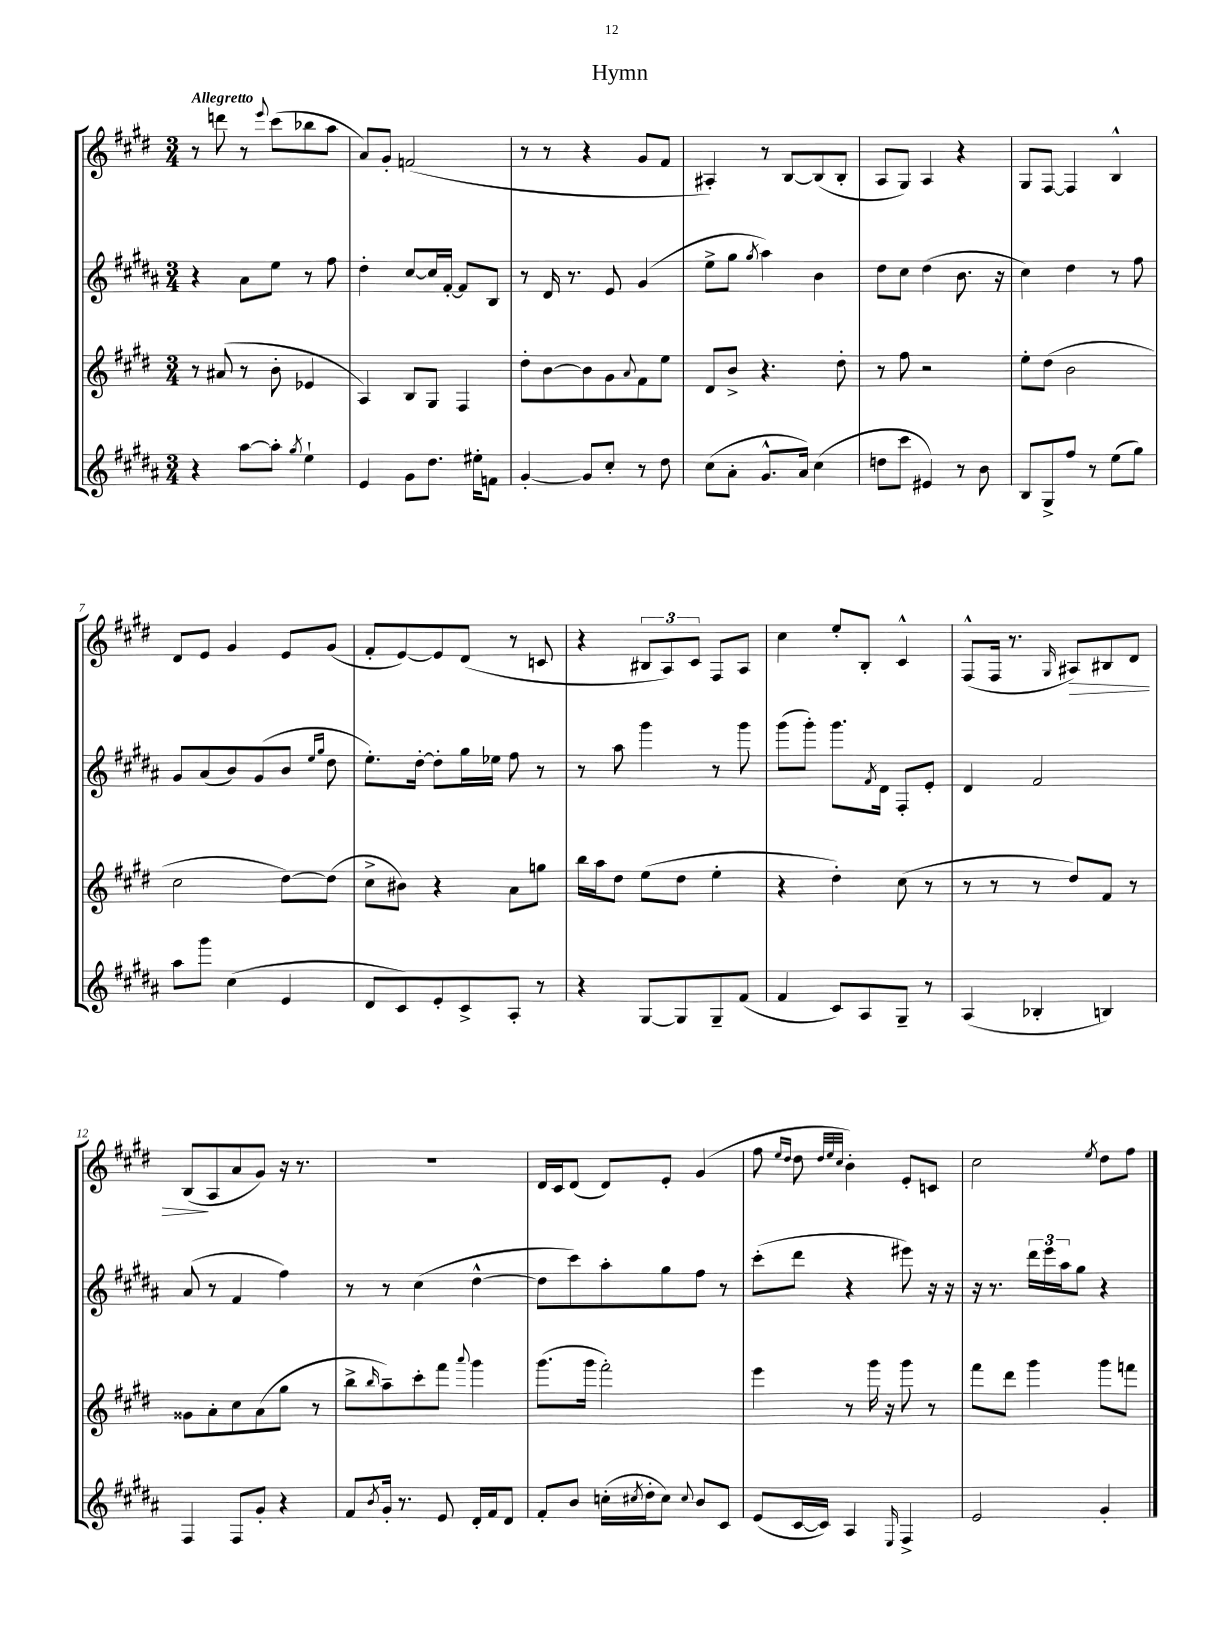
\header { title = "Hymn" }
<<
\new StaffGroup <<
\new Staff = "s0" {
    \clef treble \key e \major \numericTimeSignature \time 3/4 \tempo "Allegretto"
    r8 d'''8 r8 \appoggiatura { e'''8 } cis'''8( bes''8 a''8 |
    a'8) gis'8-. f'2( |
    r8 r8 r4 gis'8 fis'8 |
    ais4-.) r8 b8~ b8( b8-. |
    a8 gis8) a4 r4 |
    gis8 fis8~ fis4 b4-^ |
    dis'8 e'8 gis'4 e'8 gis'8( |
    fis'8-. e'8~) e'8 dis'8( r8 c'8 |
    r4 \tuplet 3/2 { bis8 a8) cis'8 } fis8 a8 |
    cis''4 e''8-. b8-. cis'4-^ |
    fis8-^( fis16 r8. \grace { gis16 } ais8\>) bis8 dis'8 |
    b8\!( a8 a'8 gis'8) r16 r8. |
    R2. |
    dis'16 cis'16 dis'8( dis'8) e'8-. gis'4( |
    fis''8 \grace { e''16 dis''16 } dis''8 \grace { dis''32 e''32 cis''32 } b'4-.) e'8-. c'8 |
    cis''2 \acciaccatura { e''8 } dis''8 fis''8 \bar "|." |
}
\new Staff = "s1" {
    \clef treble \key b \major \numericTimeSignature \time 3/4
    r4 ais'8 e''8 r8 fis''8 |
    dis''4-. cis''8~ cis''16 fis'16~-. fis'8 b8 |
    r8 dis'16 r8. e'8 gis'4( |
    e''8-> gis''8 \acciaccatura { gis''8 } ais''4) b'4 |
    dis''8 cis''8 dis''4( b'8. r16 |
    cis''4) dis''4 r8 fis''8 |
    gis'8 ais'8( b'8) gis'8( b'8 \grace { e''16 gis''16 } dis''8 |
    e''8.-.) dis''16~-. dis''8-. gis''16 ees''16 fis''8 r8 |
    r8 ais''8 gis'''4 r8 gis'''8 |
    gis'''8( gis'''8-.) gis'''8. \acciaccatura { fis'8 } dis'16 fis8-. e'8-. |
    dis'4 fis'2 |
    ais'8( r8 fis'4 fis''4) |
    r8 r8 cis''4( dis''4~-^ |
    dis''8 cis'''8) ais''8-. gis''8 fis''8 r8 |
    cis'''8-.( dis'''8 r4 eis'''8) r16 r16 |
    r16 r8. \tuplet 3/2 { dis'''16 e'''16 ais''16 } gis''8 r4 \bar "|." |
}
\new Staff = "s2" {
    \clef treble \key e \major \numericTimeSignature \time 3/4
    r8 ais'8( r8 b'8-. ees'4 |
    a4) b8 gis8 fis4 |
    dis''8-. b'8~ b'8 gis'8 \appoggiatura { a'8 } fis'8 e''8 |
    dis'8 b'8-> r4. dis''8-. |
    r8 fis''8 r2 |
    e''8-. dis''8( b'2 |
    cis''2 dis''8~) dis''8( |
    cis''8-> bis'8) r4 a'8 g''8 |
    b''16 a''16 dis''8 e''8( dis''8 e''4-. |
    r4 dis''4-.) cis''8( r8 |
    r8 r8 r8 dis''8) fis'8 r8 |
    gisis'8 a'8-. cis''8 a'8( gis''8 r8 |
    b''8-> \grace { b''16 } a''8--) cis'''8-. fis'''8 \appoggiatura { a'''8 } gis'''4 |
    gis'''8.( gis'''16 fis'''2-.) |
    e'''4 r8 gis'''16 r16 gis'''8 r8 |
    fis'''8 dis'''8 gis'''4 gis'''8 f'''8 \bar "|." |
}
\new Staff = "s3" {
    \clef treble \key b \major \numericTimeSignature \time 3/4
    r4 ais''8~ ais''8-. \acciaccatura { gis''8 } e''4-! |
    e'4 gis'8 dis''8. eis''16-. f'8 |
    gis'4~-. gis'8 cis''8-. r8 dis''8 |
    cis''8( ais'8-. gis'8.-^ ais'16) cis''4( |
    d''8 cis'''8 eis'4) r8 b'8 |
    b8 gis8-> fis''8 r8 e''8( gis''8) |
    ais''8 gis'''8 cis''4( e'4 |
    dis'8 cis'8) e'8-. cis'8-> ais8-. r8 |
    r4 gis8~ gis8 gis8-- fis'8( |
    fis'4 cis'8) ais8 gis8-- r8 |
    ais4( bes4-. b4) |
    fis4 fis8 gis'8-. r4 |
    fis'8 \acciaccatura { b'8 } gis'16-. r8. e'8 dis'16-. fis'16 dis'8 |
    fis'8-. b'8 c''16-.( \acciaccatura { cis''8 } dis''16-. cis''8) \appoggiatura { cis''8 } b'8 cis'8 |
    e'8( cis'16~ cis'16) ais4 \grace { e16 } fis4-> |
    e'2 gis'4-. \bar "|." |
}
>>
>>
